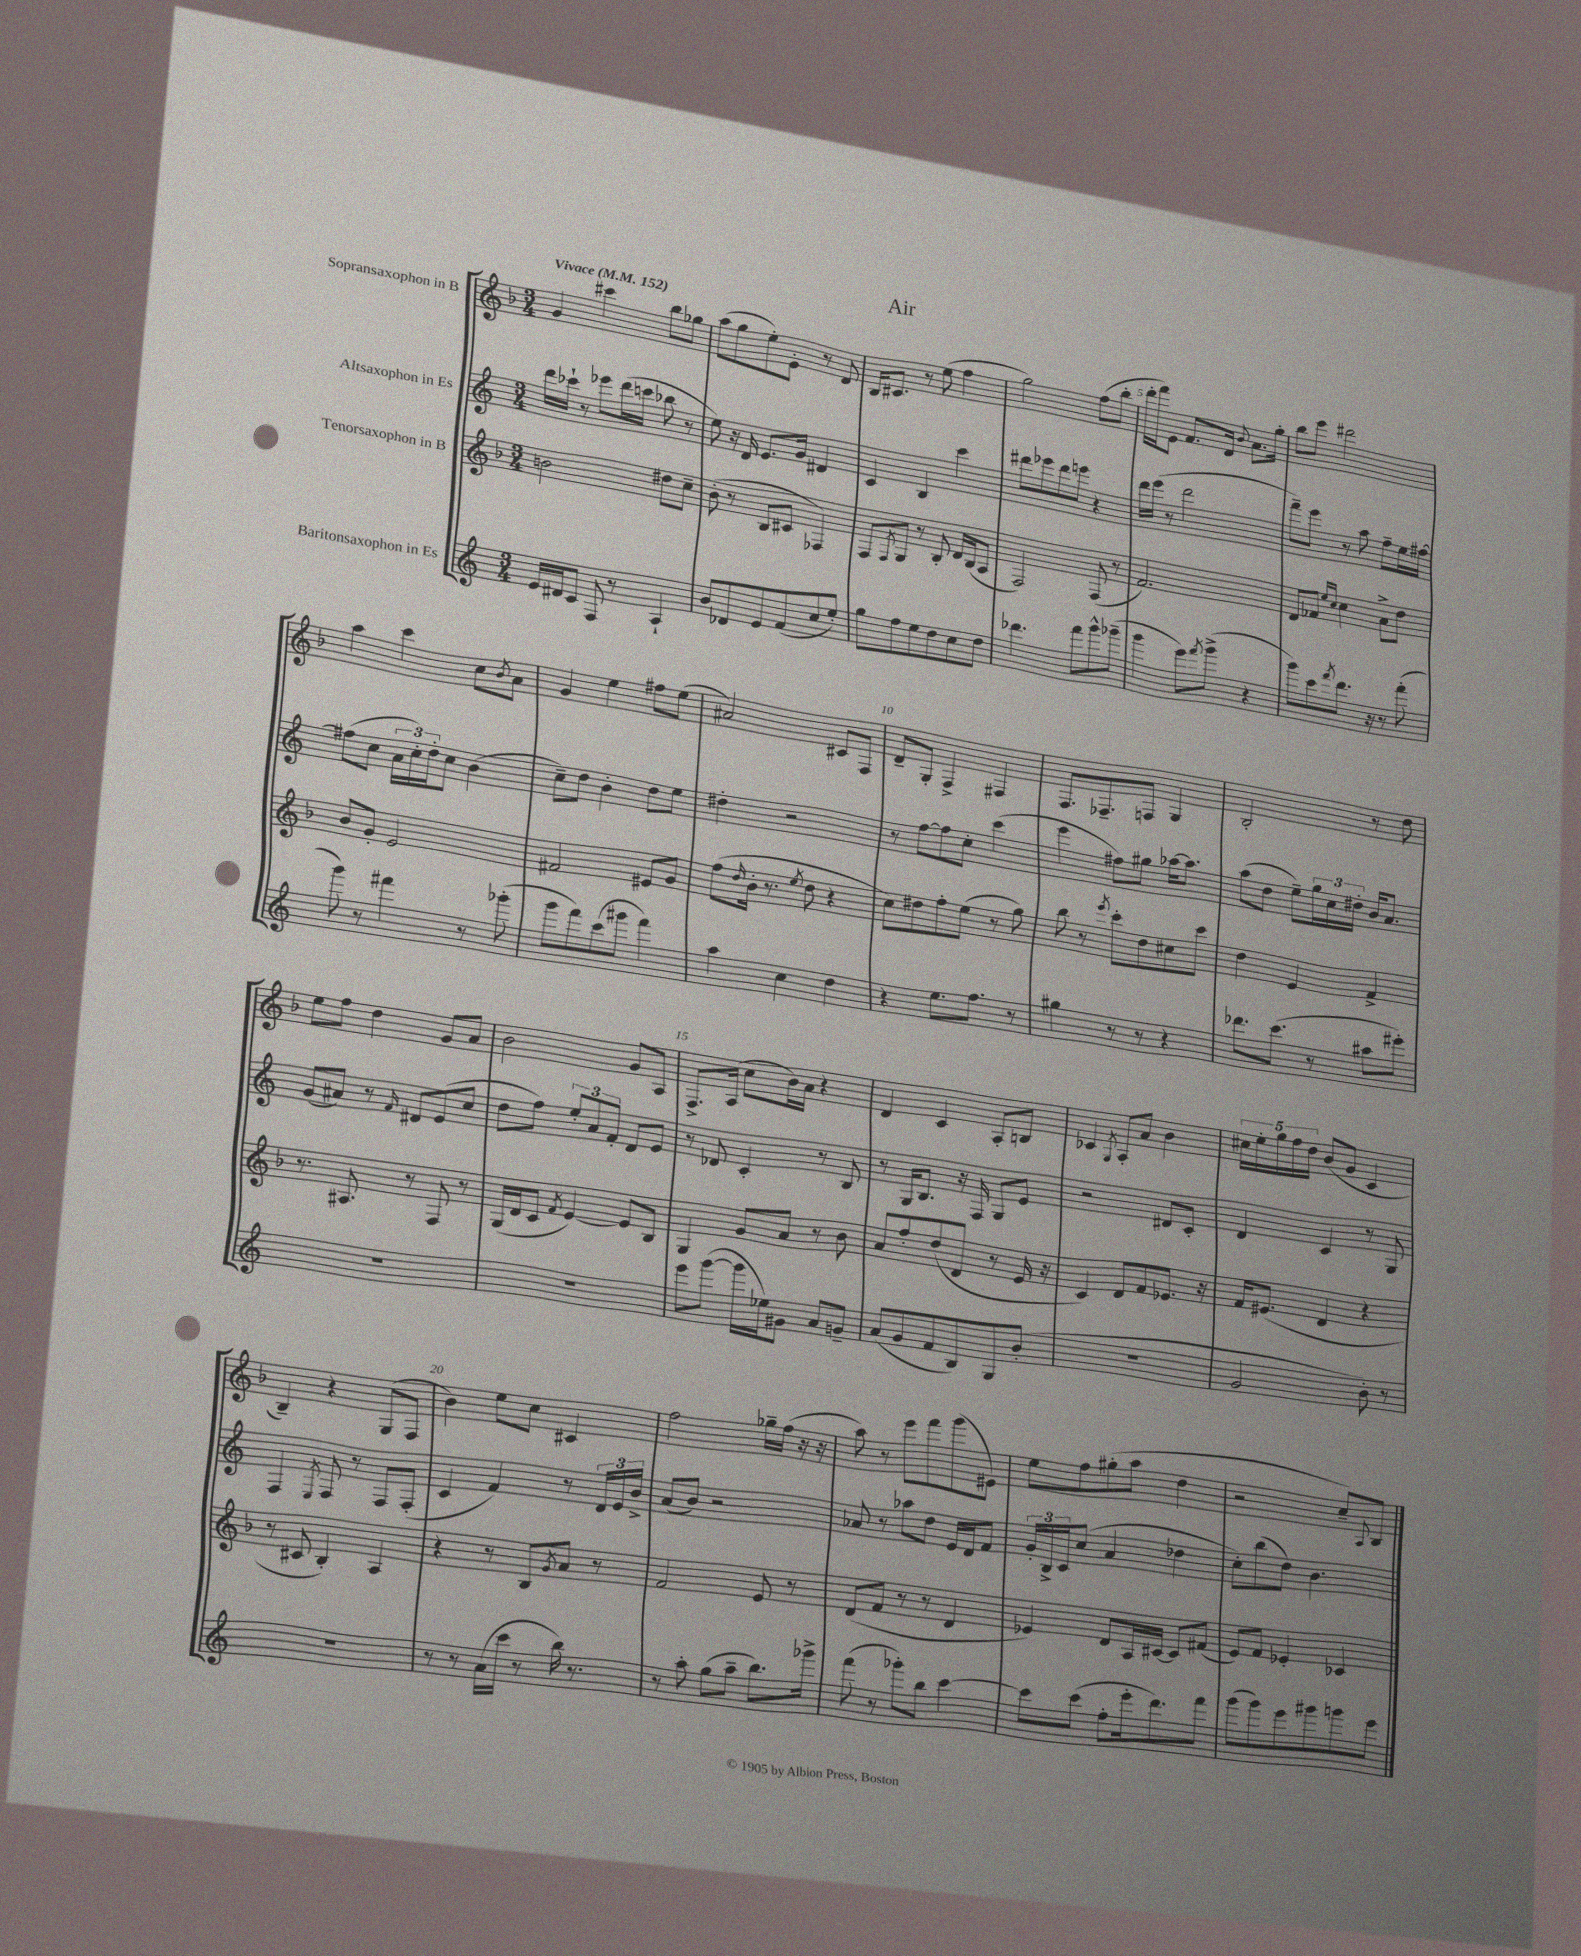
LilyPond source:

\header { title = "Air" }
<<
\new StaffGroup <<
\new Staff = "s0" \with { instrumentName = "Sopransaxophon in B" } {
    \clef treble \key f \major \numericTimeSignature \time 3/4 \tempo "Vivace" 4 = 152
    g'4 cis'''4 bes''8 ges''8 |
    a''8( g''8 e''8-.) e'8-. r8 d'8 |
    bes16 cis'8. r8 e''8( f''4 |
    g''2) f''8( bes''8-. |
    d'''16-. f'''16) e'8 f'8. d'16 \appoggiatura { bes'8 } a'8. g''16-. |
    bes''8 e'''8 dis'''2 |
    a''4 c'''4 c''8 \acciaccatura { bes'8 } a'8 |
    g'4 e''4 fis''8 e''8( |
    ais'2) cis'8 f8 |
    d'8-- g8-. f4-> fis4 |
    f8. fes8.-- f8 g4 |
    bes2-. r8 d''8 |
    e''8 f''8 d''4 g'8 a'8 |
    bes'2 g'8 a8 |
    f8.-> a16( c''8 bes'16) a'16 r4 |
    d'4 c'4 a8-. b8 |
    ces'4 \acciaccatura { g8 } a8-. a'8 bes'4 |
    \tuplet 5/4 { cis''16 e''16-. g''16 f''16 d''16 } bes'8( g'8 c'4 |
    bes4--) r4 g8( f8 |
    bes'4) e''8 c''8 cis'4 |
    f''2 ges''16-- f''16( r16 r16 |
    a''8) r8 e'''8 f'''8 g'''8( eis'8) |
    e''8 f''8 gis''8-.( a''8 d''4 |
    r2 c''8--) \appoggiatura { a8 } bes8 \bar "|." |
}
\new Staff = "s1" \with { instrumentName = "Altsaxophon in Es" } {
    \clef treble \key c \major \numericTimeSignature \time 3/4
    d'''16 ces'''16-! r8 ees'''8 d'''16( c'''16 bes''8 r8 |
    e''8) r16 d'16 e'8. g'16 dis'4 |
    c'4 b4 c'''4 |
    dis'''8 ees'''8 dis'''8 e'''8 r4 |
    d'''16 e'''16( r8 d'''2 |
    f'''8--) e'''8 r8 a''8 f''8-- e''16 fis''16~ |
    fis''8( c''8 \tuplet 3/2 { a'16 c''16-.) d''16-. } c''8 b'4( |
    c''8--) d''8 b'4-. d''8 e''8 |
    dis''4-. r2 |
    r8 f''8~ f''8 c''8-. c'''4( |
    e'''4 fis''8) gis''8 aes''16~ aes''8. |
    a''8( d''8 e''8--) \tuplet 3/2 { g''16 c''16 dis''16-. } b'16 a'8. |
    g'8( ais'8) r8 \grace { f'16 } dis'8 e'8( c''8 |
    d''8 f''8) \tuplet 3/2 { e''8-. a'8 f'8-. } d'8 e'8 |
    r8 des'8 c'4-. r8 b8 |
    r8 g16 b8. r16 f16 g8 e'8 |
    r2 dis'8 c'8-. |
    d'4 c'4 r8 g8 |
    f4 \acciaccatura { e8 } f8 r8 f8 f8-.( |
    c'4 f'4) r8 \tuplet 3/2 { d'16 e'16 b'16-> } |
    a'8( b'8) r2 |
    aes'8 r8 aes''8 d''8 e'16 d'16 f'8 |
    \tuplet 3/2 { g'16-. b16-> c'16 } c''8( a'4 des''4 |
    c''8-.) b''8( d''8) b'4. \bar "|." |
}
\new Staff = "s2" \with { instrumentName = "Tenorsaxophon in B" } {
    \clef treble \key f \major \numericTimeSignature \time 3/4
    b'2 dis''8 c''8-- |
    bes'8-.( r8 bes8 cis'8 fes4) |
    f8 \acciaccatura { f8 } g8 r8 bes8-. d'16 bes16( a8 |
    f2) f8( r8 |
    f'2.) |
    d'8 fes'8 \grace { e''16 c''16 } c''4 a'8-> d''8 |
    bes'8 g'8-. e'2 |
    fis'2 eis'8 g'8 |
    f''8( \grace { d''16 } bes'16-. r8. \acciaccatura { e''8 } d''8 r4 |
    c''8) dis''8 f''8-. e''8( r8 g''8) |
    bes''8 r8 \acciaccatura { e'''8 } c'''8-. d''8 cis''8 c'''8 |
    d''4 e'4 f'4-> |
    r8. ais8. r8 f8 r8 |
    g16( d'16 c'8 \acciaccatura { f'8 } e'4~) e'8 bes8 |
    g4 g'8 a'8 r8 bes'8 |
    a'8 f''8-. d''8( d'8 r8 e'16 r16 |
    c'4) d'8 f'8 ees'8. r16 |
    f'16 eis'8.( d'4 r4 |
    r8 cis'8 bes4-.) a4 |
    r4 r8 bes8 \acciaccatura { g'8 } a'8 r8 |
    f'2 e'8 r8 |
    d'8( f'8 r8 r8 d'4 |
    ees'4) d'8 a16 cis'16~ cis'8 fis'8( |
    e'8) f'8 ees'4-. ces'4 \bar "|." |
}
\new Staff = "s3" \with { instrumentName = "Baritonsaxophon in Es" } {
    \clef treble \key c \major \numericTimeSignature \time 3/4
    e'16 dis'16 c'8 f8 r8 a4-! |
    b'8 des'8 e'8 f'8( c''8 e''8-.) |
    g''8 f''8 e''8 d''8 c''8 d''8 |
    des'''4. f'''8 g'''8-^ ges'''8--( |
    g'''4 e'''8) \acciaccatura { f'''8 } g'''8->( r4 |
    g'''8) c'''8 \acciaccatura { f'''8 } d'''8. r16 r8 f'''8-.( |
    g'''8) r8 fis'''4 r8 ges'''8-.( |
    g'''8 f'''8) c'''8( gis'''8 f'''4) |
    a''4 c''4 d''4 |
    r4 e''8. f''8. r8 |
    gis''4 r8 r8 r4 |
    des'''8. c'''8.( r8 ais''8 eis'''8-.) |
    R2. |
    R2. |
    e'''8 g'''8~( g'''16 ees''16) gis'8 a'8 g'8-- |
    a'8( g'8 f'8 b8) g8 b'8-.( |
    R2. |
    g'2 b'8-.) r8 |
    R2. |
    r8 r8 a'16( c'''16 r8 b''16) r8. |
    r8 a''8-. g''8( a''8-- b''8.) ges'''16-> |
    f'''8( r8 ges'''8-.) b''8 c'''4~ |
    c'''8 c'''8( f''8-. e'''16-. d'''8.) f'''8 |
    g'''8( g'''8) e'''8 gis'''8 g'''8 e'''8 \bar "|." |
}
>>
>>
\layout { \context { \Score \override BarNumber.break-visibility = ##(#f #t #t) barNumberVisibility = #(every-nth-bar-number-visible 5) } }
